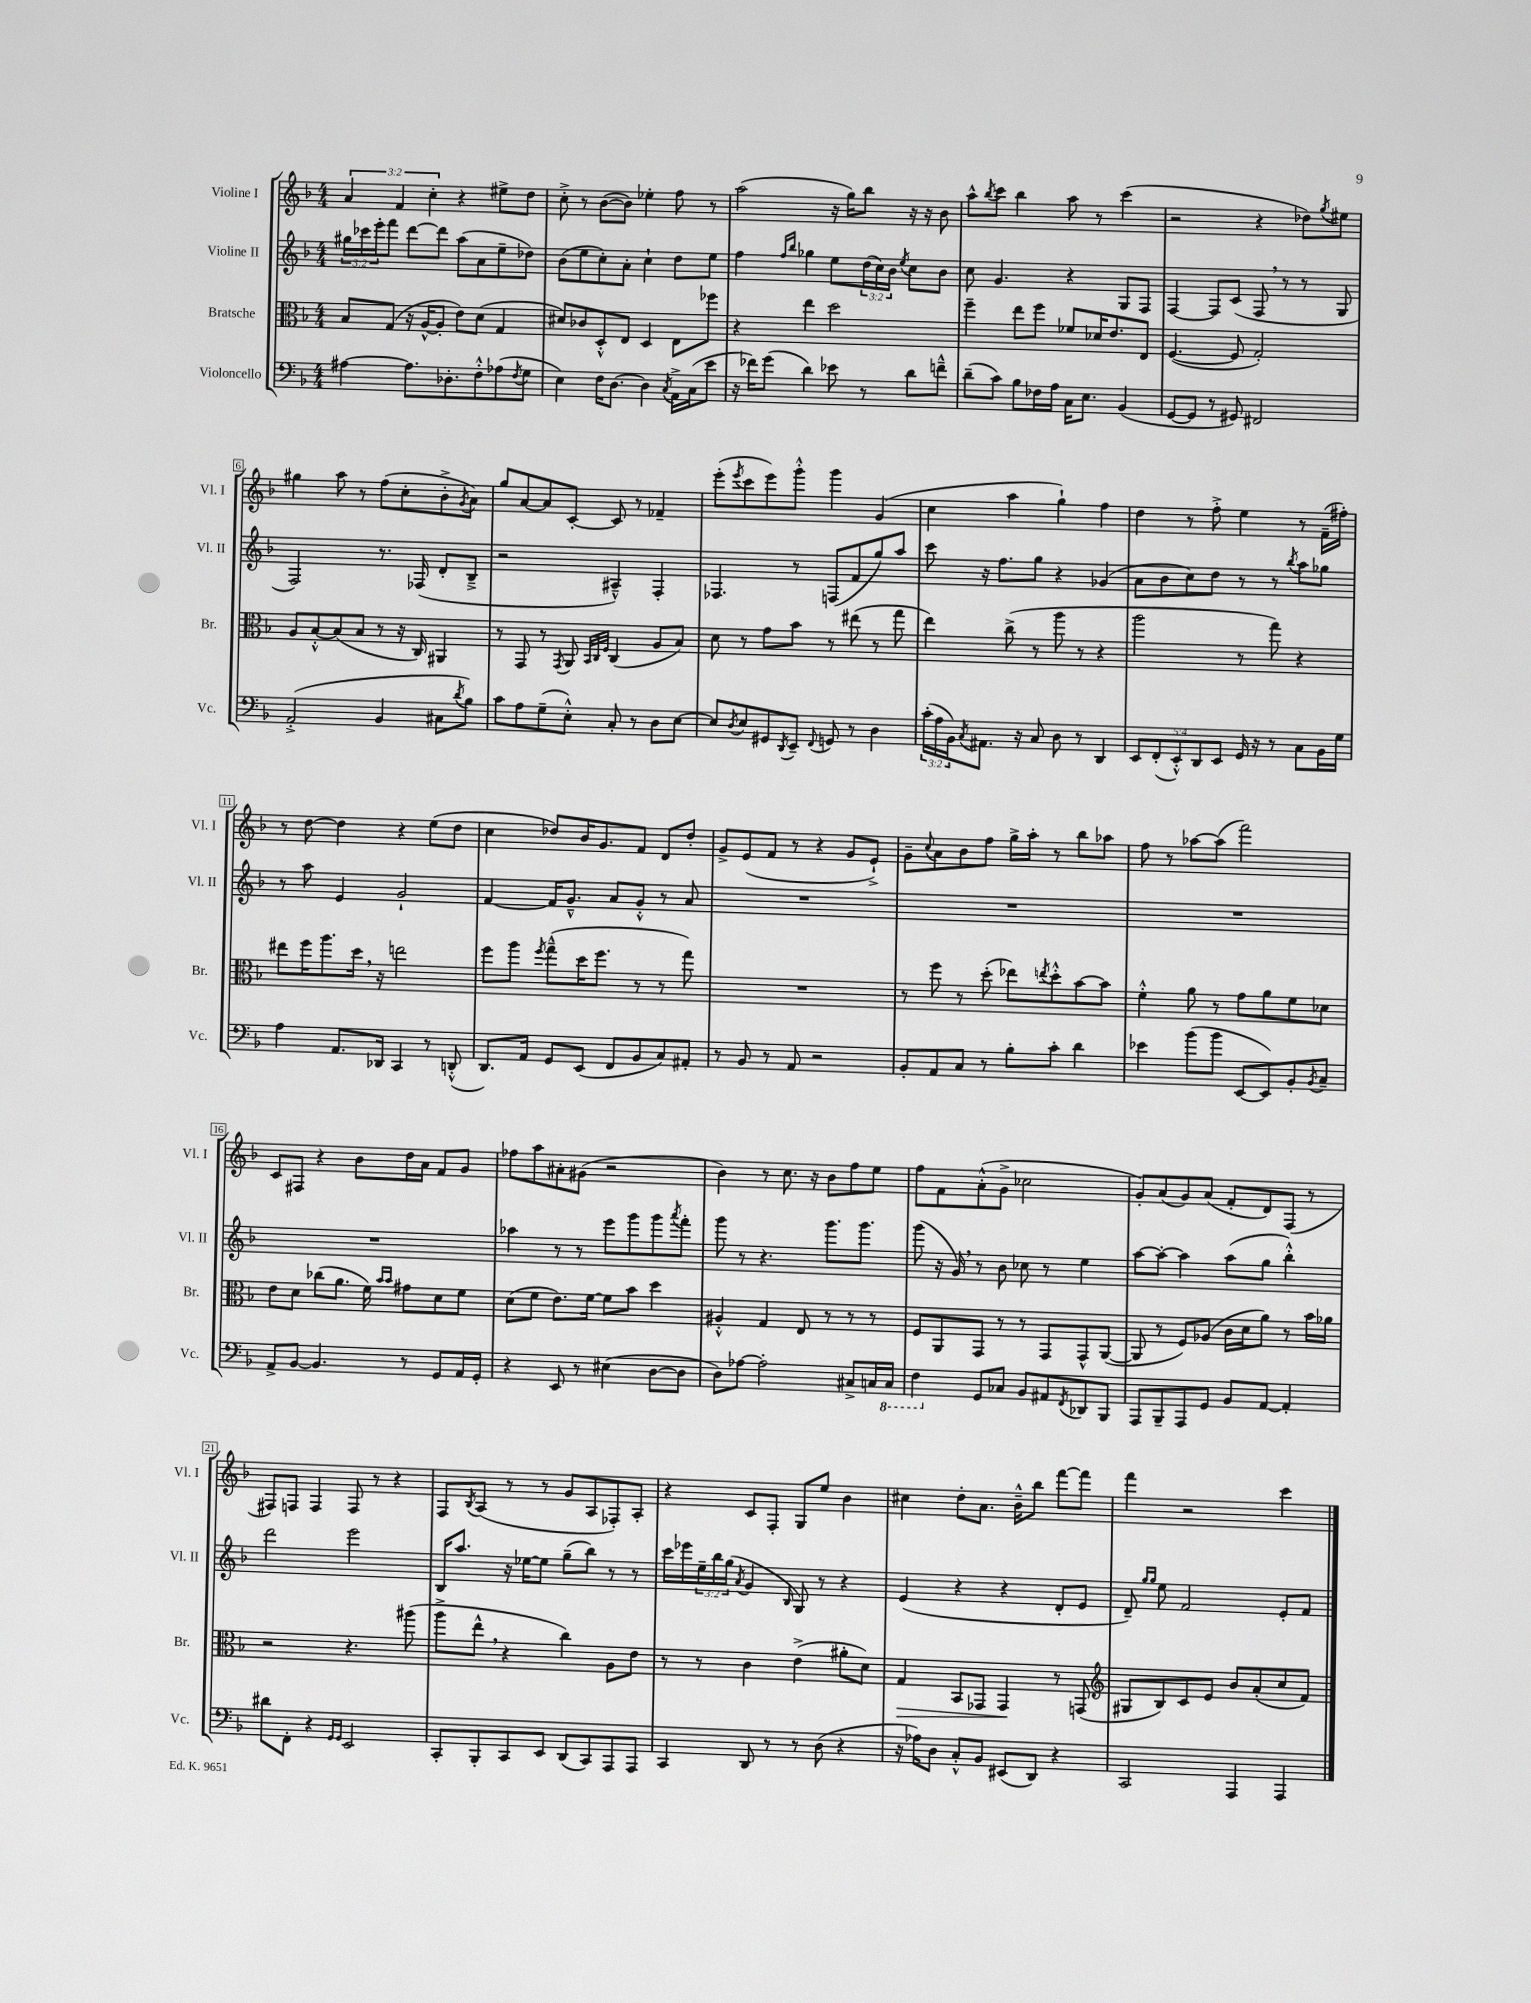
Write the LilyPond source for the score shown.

<<
\new StaffGroup <<
\new Staff = "s0" \with { instrumentName = "Violine I" shortInstrumentName = "Vl. I" } {
    \clef treble \key f \major \numericTimeSignature \time 4/4 \override Staff.TupletNumber.text = #tuplet-number::calc-fraction-text
    \tuplet 3/2 { a'4 f'4 c''4-. } r4 eis''8-> d''8 |
    c''8-.-> r8 bes'8~( bes'8) ees''4-. f''8 r8 |
    a''2( r16 g''16) bes''8 r16 r16 bes'8 |
    a''8-^ \acciaccatura { bes''8 } c'''8 bes''4 a''8 r8 c'''4( |
    r2 r4 des''8) \acciaccatura { g''8 } eis''8 |
    gis''4 a''8 r8 f''8( c''8-. bes'8-.-> \acciaccatura { g'8 } a'8) |
    g''8 a'8~ a'8 c'8~-. c'8 r8 fes'4-- |
    e'''8-.( \acciaccatura { e'''8 } c'''8 e'''8) g'''8-.-^ g'''4 g'4( |
    c''4 a''4 g''4-!) f''4 |
    d''4 r8 f''8-.-> e''4 r8 f'16--( fis''16-.) |
    r8 d''8~ d''4 r4 e''8( d''8 |
    c''4 des''8) bes'16 g'8. f'8 d'8 des''8-. |
    g'8-> e'8( f'8 r8 r4 g'8 e'8-!->) |
    g'8-- \appoggiatura { c''8 } a'8 bes'8 f''8 g''16-> a''16-. r8 bes''8 aes''8 |
    f''8 r8 aes''8~ aes''8( f'''2) |
    c'8 fis8 r4 bes'8 d''16 a'16 f'8 g'8 |
    fes''8 a''8 ais'8-. gis'8( r2 |
    bes'4) r8 c''8. r16 bes'8 f''8 e''8 |
    f''8 f'8 a'8-.-^( g'8-> ces''2 |
    g'8-.) a'8( g'8) a'8( f'8-. d'8) f8( r8 |
    fis8) f8 f4 f8 r8 r4 |
    f8 \acciaccatura { bes8 } a8( r8 r8 g'8 a8 fes8-.) a8-. |
    r4 c'8 f8-. g8 e''8 bes'4 |
    cis''4 d''8-. a'8. bes'16---^ bes''8 f'''8~ f'''8 |
    f'''4 r2 c'''4 \bar "|." |
}
\new Staff = "s1" \with { instrumentName = "Violine II" shortInstrumentName = "Vl. II" } {
    \clef treble \key f \major \numericTimeSignature \time 4/4 \override Staff.TupletNumber.text = #tuplet-number::calc-fraction-text
    \tuplet 3/2 { gis''16 ces'''16 e'''16-. } f'''8 d'''8~ d'''8 a''8( a'8 e''8-- des''8) |
    bes'8( e''8 c''8-.) a'8-. c''4-! d''8 e''8 |
    f''4 \grace { f''16 bes''16 } ges''4 e''8 \tuplet 3/2 { d''16( c''16) bes'16 } \acciaccatura { e''8 } c''8 bes'8 |
    c''8 g'4. r4 g8 f8 |
    f4~ f8 c'8( f8 \breathe r8 r8 g8 |
    f2) r8. fes16( d'8-. bes8---> |
    r2 ais4---^) f4-. |
    fes4. r8 f8( f'8 g''8) a''8 |
    c'''8 r16 f''8. g''8 r4 ges'4( |
    a'8 bes'8 c''8) d''8 r8 r8 \acciaccatura { bes''8 } a''8 ges''8 |
    r8 a''8 e'4 g'2-! |
    f'4~ f'16 g'8.---^ a'8 g'8-.-^ r8 a'8 |
    R1 |
    R1 |
    R1 |
    R1 |
    aes''4 r8 r8 e'''8 g'''8 g'''8 \acciaccatura { a'''8 } f'''8-. |
    g'''8 r8 r4. g'''8. g'''8. |
    g'''8( r16 g'16) \breathe r8 bes'8 ces''8 r8 e''4 |
    a''8~ a''8~-. a''4 a''8( g''8 bes''4-.-^) |
    d'''2 e'''2 |
    bes16 a''8. r16 ees''16~ ees''8 g''8--( bes''8) r8 r8 |
    c'''16 ees'''16 \tuplet 3/2 { e''16-- bes''16 g''16( } \acciaccatura { a'8 } g'4 \grace { bes16 } g8) r8 r4 |
    e'4( r4 r4 d'8-. e'8 |
    d'8--) \grace { g''16 g''16 } e''8 f'2 e'8-. f'8 \bar "|." |
}
\new Staff = "s2" \with { instrumentName = "Bratsche" shortInstrumentName = "Br." } {
    \clef alto \key f \major \numericTimeSignature \time 4/4
    bes8 g8( r16 a16~-^ a8-. e'8) d'8( g4 |
    dis'8) ces'8 d8-.-^ e8 d4 e8 fes''8 |
    r4 e''4 d''2 |
    f''4-- e''8 f''8 fes'8 des'16 e'8. e8 |
    f4.~( f8 g2-.) |
    a8 bes8~-.-^ bes8( bes8 r8 r16 c16) ais,4 |
    r8 g,8 r8 \acciaccatura { g,8 } a,8 \grace { bes,32 c32 f32 } c4( a8 bes8) |
    d'8 r8 g'8 bes'8 r8 eis''8( r8 g''8 |
    e''4) c''8->( r8 a''8 r8 r4 |
    a''2 r8 g''8) r4 |
    eis''8 f''16 a''8. d''16 \breathe r16 e''2 |
    f''8 a''8 \acciaccatura { f''8 } g''8---^( d''16 f''8. r8 r8 g''8) |
    R1 |
    r8 f''8 r8 d''8-.( ees''8) \acciaccatura { e''8 } d''8-.-^ bes'8~ bes'8 |
    f'4-.-^ a'8 r8 g'8 a'8 f'8 des'8 |
    e'8 d'8 ces''8( a'8. f'16) \grace { bes'16 bes'16 } gis'8 d'8 f'8 |
    d'8( f'8 e'8.) f'16~ f'8 bes'8 d''4 |
    ais4-.-^ g4 e8 r8 r8 r8 |
    f8 a,8 g,8 r8 r8 g,8 g,8-^ a,8~( |
    a,8 r8 f8) aes8( c'16 d'16 a'8) r8 bes'16 aes'16 |
    r2 r4. ais''8( |
    a''8-> e''8-^ \breathe r4 c''4) a8 e'8 |
    r8 r8 c'4 e'4->( ais'8-. d'8) |
    g4\> bes,8 ges,8 ges,4\! r8 g,8( |
    \clef treble gis8 bes8) c'8 e'8 bes'8 a'8-.( c''8 f'8) \bar "|." |
}
\new Staff = "s3" \with { instrumentName = "Violoncello" shortInstrumentName = "Vc." } {
    \clef bass \key f \major \numericTimeSignature \time 4/4 \override Staff.TupletNumber.text = #tuplet-number::calc-fraction-text
    ais4~ ais8. des8.-. f8-.-^ aes8( \acciaccatura { f8 } g8 |
    e4) f16 d8.~ d4 \acciaccatura { c8 } a,16-> c16( e'8 |
    r16 fes'16) g'8( d'4) ees'8 r8 d'8 f'8---^ |
    d'8--( c'8) bes8 fes16 a16 c16 e8. bes,4( |
    g,8~ g,8 r8 gis,8) fis,2 |
    a,2-.->( bes,4 cis8 \acciaccatura { d'8 } bes8) |
    c'8 a8 g8--( e8-.-^) c8-. r8 d8 e8~ |
    e8 \acciaccatura { d8 } e8 gis,8 \acciaccatura { d,8 } e,8-- \appoggiatura { f,8 } g,8 r8 d4 |
    \tuplet 3/2 { c'16-.( a16 bes,16) } \acciaccatura { c8 } ais,8. r16 c8 d8 r8 d,4 |
    \tuplet 5/4 { e,8 f,8-.( e,8-.-^) d,8 e,8 } g,16 r16 r8 c8 bes,16 g16 |
    a4 a,8. des,16 c,4 r8 d,8-.-^( |
    d,8.) a,16 g,8 e,8( f,8 bes,8 c8) ais,8-. |
    r8 bes,8 r8 a,8 r2 |
    bes,8-. a,8 c8 r8 bes8-. c'8-. d'4 |
    ees'4 bes'8( bes'8 e,8~ e,8) bes,8-. \acciaccatura { bes,8 } c8-- |
    a,8-> bes,8~ bes,4. r8 g,8 a,16 g,16-. |
    r4 e,8 r8 eis4( d8~ d8 |
    d8) aes8~ aes2-. cis8-> c16 \ottava #-1 c,16 |
    f,4 \ottava #0 g,8 ces8 bes,8 ais,8 \acciaccatura { f,8 } des,8 bes,,8 |
    a,,8 bes,,8-- a,,8 g,8 bes,8 a,8~ a,4-. |
    dis'8 f,8-. r4 \grace { g,16 g,16 } e,2 |
    c,8-. bes,,8-. c,8 e,8 d,8( c,8) a,,8 a,,8 |
    c,4 d,8 r8 r8 d8( r4 |
    r16 aes16) d8 c8-.-^ bes,8 eis,8( d,8) r4 |
    c,2 a,,4 a,,4 \bar "|." |
}
>>
>>
\layout { \context { \Score \override BarNumber.stencil = #(make-stencil-boxer 0.1 0.3 ly:text-interface::print) } }
